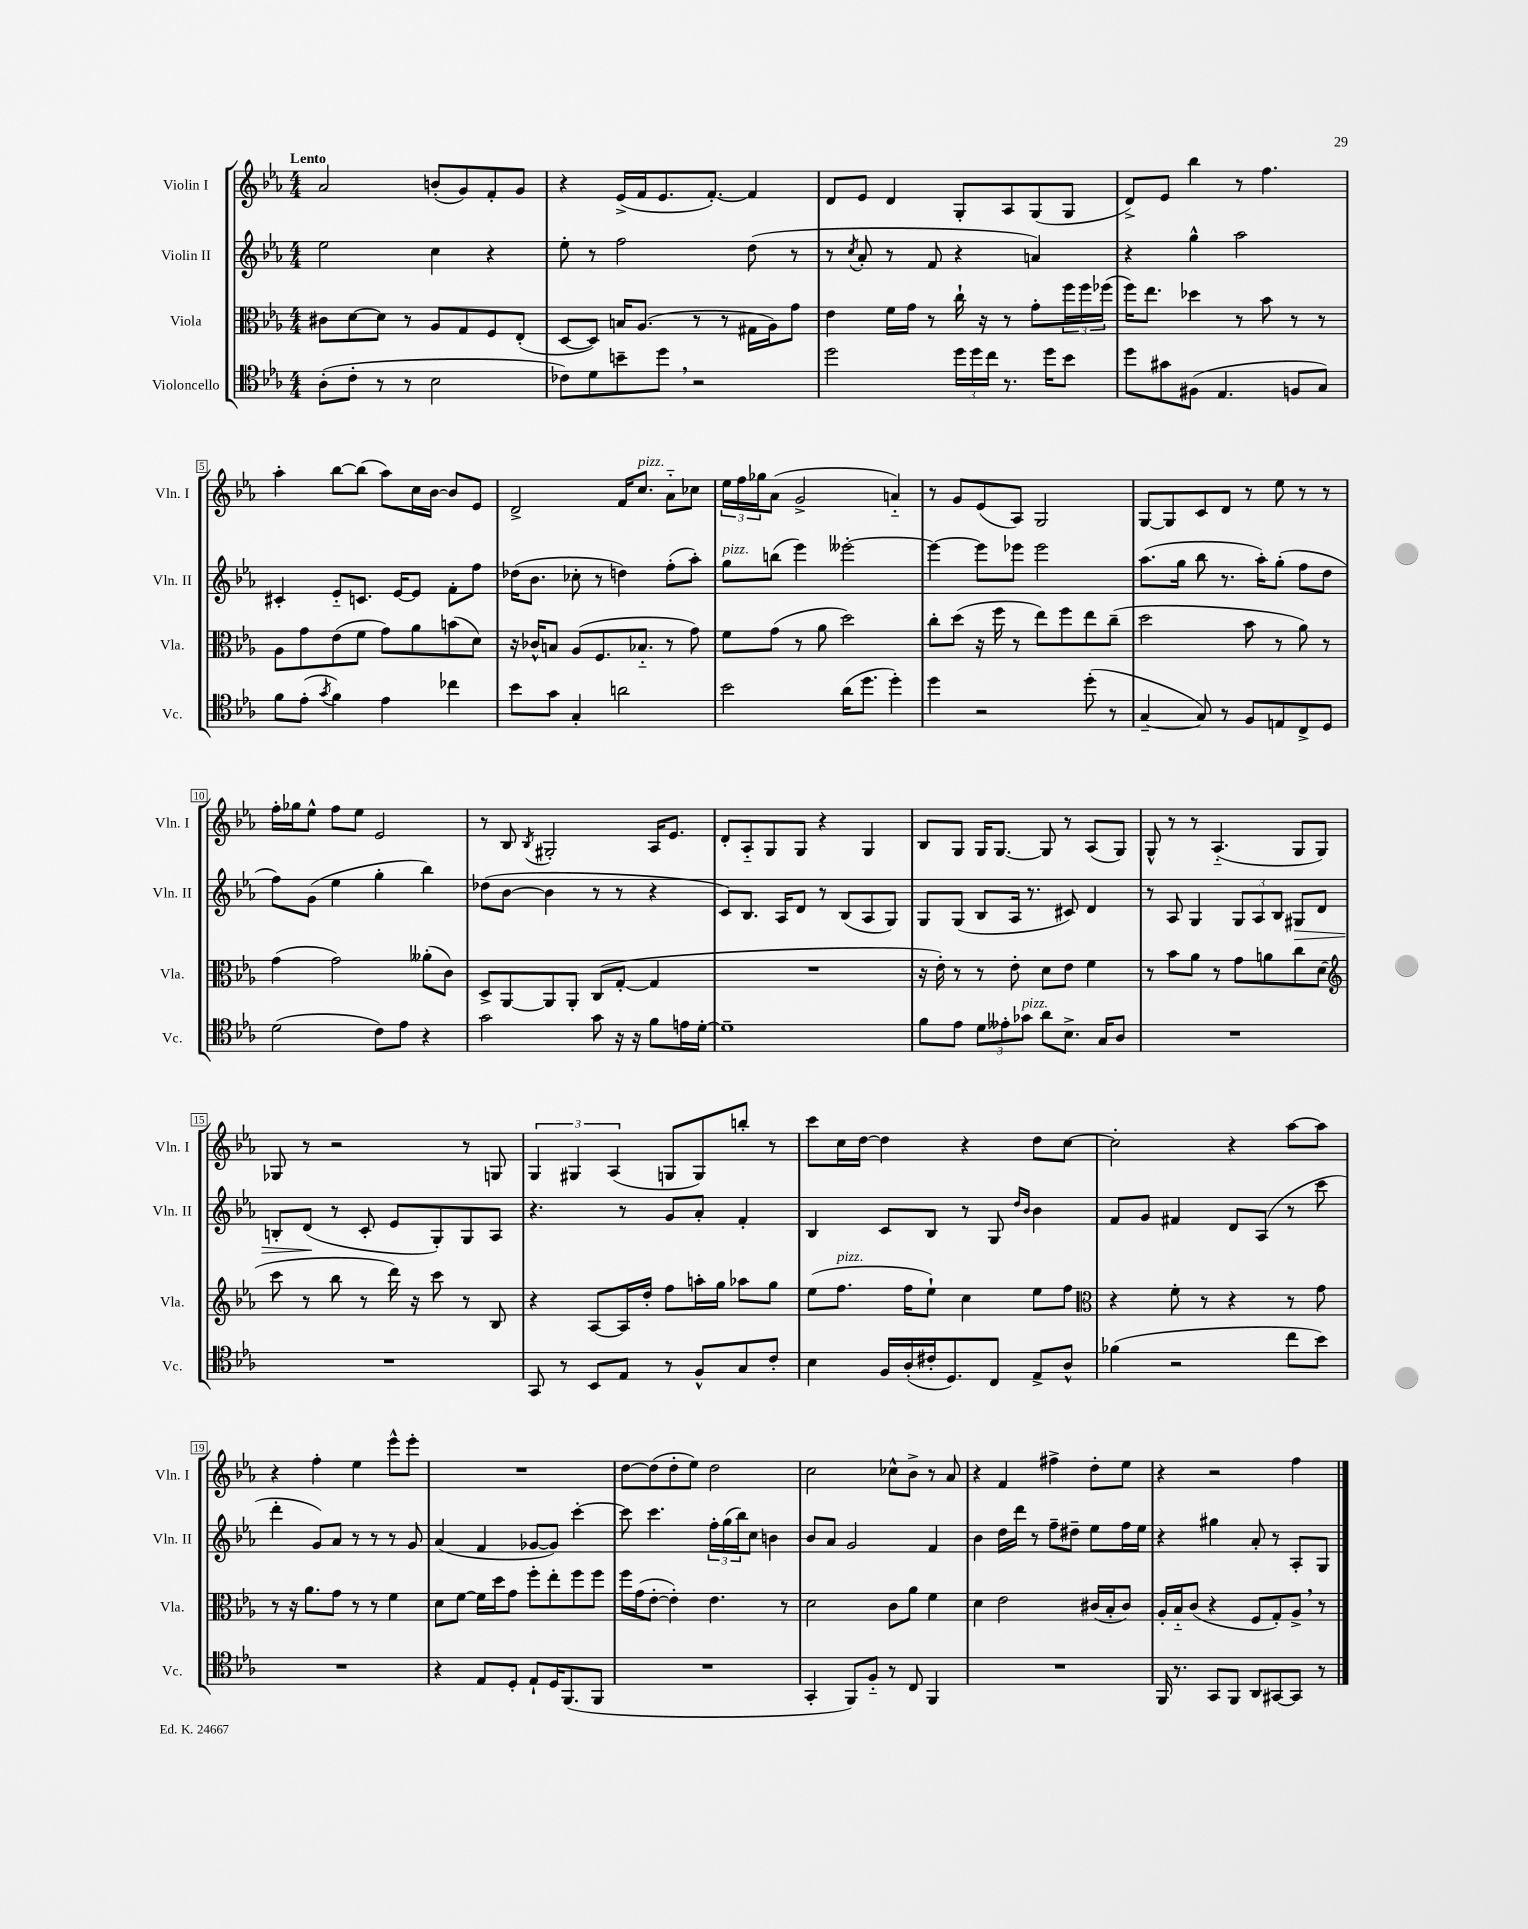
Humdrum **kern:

**kern	**kern	**kern	**kern
*staff4	*staff3	*staff2	*staff1
*clefC4	*clefC3	*clefG2	*clefG2
*k[b-e-a-]	*k[b-e-a-]	*k[b-e-a-]	*k[b-e-a-]
*M4/4	*M4/4	*M4/4	*M4/4
(8A-'\L	8c#\L	2ee-\	2a-/
8c'\J	[8d\	.	.
8r	8d\]J	.	.
8r	8r	.	.
2B-\	8A-/L	4cc\	(8b'/L
.	8G/	.	8g/)
.	8F/	4r	8f'/
.	(8E-'/J	.	8g/J
=	=	=	=
8c-\L)	[8D/L	8ee-'\	4r
8d\	8D/]J)	8r	.
8b~\	16B/LK	2ff\	(16e-^/LL
.	(8.A-/J	.	16f/J
8dd\J	.	.	8.e-/
2r	8r	.	.
.	.	.	[8.f'/J)
.	8r	.	.
.	16G#\LL	(8dd\	4f/]
.	16A-\J)	.	.
.	8g\J	8r	.
=	=	=	=
2dd\	4e-\	8r	8d/L
.	.	8qcc/	.
.	.	8a-'/	8e-/J
.	16f\LL	8r	4d/
.	16g\JJ	.	.
.	8r	8f/	.
24dd\LL	16cc`\	4r	8G'/L
24dd\	.	.	.
.	16r	.	.
24cc\JJ	.	.	.
8.r	8r	.	8A-/
.	8g'\L	4a/)	(8G/
16dd\LK	.	.	.
8b-\J	24ff\L	.	8G/J
.	24ff\	.	.
.	(24ff-\JJ	.	.
=	=	=	=
8dd\L	16ff\LK)	4r	8d^/L)
.	8.ee-\J	.	.
8g#\	.	.	8e-/J
(8F#\J	4dd-\	4gg^^\	4bb-\
4.E-/	.	.	.
.	8r	2aa-\	8r
.	8b-\	.	4.ff\
8F/L	8r	.	.
8G/J)	8r	.	.
=	=	=	=
8f\L	8A-\L	4c#'/	4aa-'\
(8e-'\J	8g\	.	.
8qg/	.	.	.
4f\)	(8e-\	8e-'~/L	[8bb-\L
.	8f\J	8.c/J	(8bb-\]J
4e-\	8g\L)	.	8aa-\L)
.	.	[16e-/LK	.
.	8a-\	8e-/]J	16cc\L
.	.	.	[16b-\JJ
4cc-\	(8b\	8f'\L	8b-/]L
.	8d\J)	8ff\J	8e-/J
=	=	=	=
8b-\L	16r	(16dd-\LK	2d^/
.	16c-^^/LK	8.b-\J	.
8g\J	8B/J	.	.
4G'/	(8A-/L	8cc-'\	.
.	8.F/	8r	.
2a\	.	4dd\)	16f/LK
.	8.B-'~/J	.	8.cc/J
.	8r	(8ff'\L	8a-'~\L
.	8g\)	8aa-'\J)	8cc-\J
=	=	=	=
2b-\	8f\L	8gg\L	24ee-\LL
.	.	.	24ff\
.	.	.	24gg-\J
.	(8g\J	(8bb\J	(8a-\J
.	8r	4eee-\)	2g^/
.	8a-\	.	.
(16a-\LK	2dd\)	[2eee--'\	.
8.dd\J	.	.	.
4dd'\)	.	.	4a'~/)
=	=	=	=
4dd\	8cc'\L	4eee--\_	8r
.	(8dd\J	.	8g/L
2r	16r	8eee--\]L	(8e-/
.	16ff\	.	.
.	8r	8eee-\J	8A-/J)
.	8ee-\L)	2eee-\	2G/
.	8ff\	.	.
(8dd'\	8ee-\	.	.
8r	(8cc~\J	.	.
=	=	=	=
[4G~/	2dd\	(8.aa-\L	[8G/L
.	.	.	8G/]
.	.	16gg\Jk	.
8G/])	.	8bb-\	8c/
8r	.	8.r	8d/J
8F/L	8b-\	.	8r
.	.	16aa-'\LK)	.
8E/	8r	(8gg'\J	8ee-\
8C^/	8a-\)	8ff\L	8r
8D/J	8r	8dd\J	8r
=	=	=	=
(2d\	(4g\	8ff\L)	16ff'\LL
.	.	.	16gg-\J
.	.	(8g\J	8ee-^^\J
.	2g\)	4ee-\	8ff\L
.	.	.	8ee-\J
8c\L)	.	4gg'\	2e-/
8e-\J	.	.	.
4r	(8a--'\L	4bb-\)	.
.	8c\J)	.	.
=	=	=	=
2g\	8D^/L	(8dd-\L	8r
.	[8AA-/	[8b-\J	8B-/
.	.	.	8qB-/
.	8AA-/]	4b-\]	2G#'/
.	8AA-'/J	.	.
8g\	(8C/L	8r	.
16r	[8G'/J	8r	.
16r	.	.	.
8f\L	4G/]	4r	16A-/LK
.	.	.	8.e-/J
16e\L	.	.	.
[16d'\JJ	.	.	.
=	=	=	=
1d~]	1r	8c/L)	8d'/L
.	.	8.B-/J	8A-'~/
.	.	.	8G/
.	.	16A-/LK	.
.	.	8d/J	8G/J
.	.	8r	4r
.	.	(8B-/L	.
.	.	8A-/	4G/
.	.	8G/J)	.
=	=	=	=
8f\L	16r	8G/L	8B-/L
.	16e-'\)	.	.
8e-\J	8r	(8G/J	8G/J
12d\L	8r	8B-/L	16G/LK
.	.	.	[8.G/J
12e--'\	.	.	.
.	8e-'\	16A-/Jk	.
12g-\J	.	.	.
.	.	8.r	.
8a-\L	8d\L	.	8G/]
8.B-^\J	8e-\J	8c#/)	8r
.	4f\	4d/	(8A-/L
16G/LK	.	.	.
8A-/J	.	.	8G/J)
=	=	=	=
1r	8r	8r	8G^^/
.	8b-\L	8A-/	8r
.	8a-\J	4G/	8r
.	8r	.	(4.A-'~/
.	8g\L	12G/L	.
.	.	12A-/	.
.	8a\	.	.
.	.	12B-/J	.
.	8cc\	8G#/L	8G/L
.	(8d\J	8d/J	8G/J)
=	=	=	=
*	*clefG2	*	*
1r	8ccc\	8B'/L	8G-/
.	8r	(8d/J	8r
.	8bb-\	8r	2r
.	8r	8c'/	.
.	16ddd\)	8e-/L	.
.	16r	.	.
.	8ccc\	8G'/)	.
.	8r	8G/	8r
.	8B-/	8A-/J	8G/
=	=	=	=
8GG/	4r	4.r	6G/
8r	.	.	.
.	.	.	6G#/
8BB-/L	[8A-/L	.	.
.	.	.	(6A-/
8E-/J	16A-/]L	8r	.
.	16dd'/JJ	.	.
8r	8ff\L	8g/L	8G/L
8F^^/L	16aa'\L	8a-'/J	8G/)
.	16gg\JJ	.	.
8G/	8aa-\L	4f'/	8bb'/J
8c'/J	8gg\J	.	8r
=	=	=	=
4B-\	(8ee-\L	4B-/	8ccc\L
.	8.ff\J	.	16cc\L
.	.	.	[16dd\JJ
16F/LL	.	8c/L	4dd\]
(16A-'/	16ff\LK	.	.
16c#'/J	8ee-`\J)	8B-/J	.
8.D/)	.	.	.
.	4cc\	8r	4r
8C/J	.	8G/	.
.	.	16qqdd/LL	.
.	.	16qqb-/JJ	.
8E-^/L	8ee-\L	4b-\	8dd\L
8A-^^/J	8ff\J	.	[8cc\J
=	=	=	=
*	*clefC3	*	*
(4f-\	4r	8f/L	2cc'\]
.	.	8g/J	.
2r	8f'\	4f#/	.
.	8r	.	.
.	4r	8d/L	4r
.	.	(8A-/J	.
8cc\L	8r	8r	[8aa-\L
8b-\J)	8g\	8ccc\	8aa-\]J
=	=	=	=
1r	8r	4ddd'\	4r
.	16r	.	.
.	8.a-\L	.	.
.	.	8g/L)	4ff'\
.	8g\J	8a-/J	.
.	8r	8r	4ee-\
.	8r	8r	.
.	4f\	8r	8eee-^^\L
.	.	8g/	8eee-'\J
=	=	=	=
4r	8d\L	(4a-/	1r
.	[8f\J	.	.
8E-/L	16f\]LL	4f/	.
.	16dd\J	.	.
8D'/J	8g\J	.	.
8E-`/L	8ff'\L	[8g-/L	.
16D/K	8ee-'\	8g-/]J)	.
(8.FF/	.	.	.
.	8ff\	[4ccc'\	.
8FF/J	8ff\J	.	.
=	=	=	=
1r	16ff\LL	8ccc\]	[8dd\L
.	(16g\J	.	.
.	[8e-'\J	4.ccc\	(8dd\]
.	4e-'\])	.	8dd'\
.	.	.	8ee-\J)
.	4.e-\	24ff'\LL	2dd\
.	.	(24gg\	.
.	.	24bb-\J)	.
.	.	8cc\J	.
.	.	4b\	.
.	8r	.	.
=	=	=	=
4GG'/	2d\	8b-/L	2cc\
.	.	8a-/J	.
8FF/L)	.	2g/	.
8F'~/J	.	.	.
8r	8c\L	.	8cc-^^\L
8C/	8a-\J	.	8b-^\J
4FF/	4f\	4f/	8r
.	.	.	8a-/
=	=	=	=
1r	4d\	4b-\	4r
.	2e-\	16dd\LL	4f/
.	.	16ddd\JJ	.
.	.	8r	.
.	.	8ff~\L	4ff#^\
.	.	8dd#~\J	.
.	(16c#/LL	8ee-\L	8dd'\L
.	16B-'/J	.	.
.	8c#/J)	16ff\L	8ee-\J
.	.	16ee-\JJ	.
=	=	=	=
16FF/	16A-'/LL	4r	4r
8.r	16B-'~/J	.	.
.	(8c/J	.	.
8GG/L	4r	4gg#\	2r
8FF/J	.	.	.
8AA-/L	8F/L	8a-'/	.
[8GG#/	8G'/)	8r	.
8GG#/]J	8A-^/J	8A-'/L	4ff\
8r	8r	8G/J	.
==	==	==	==
*-	*-	*-	*-
